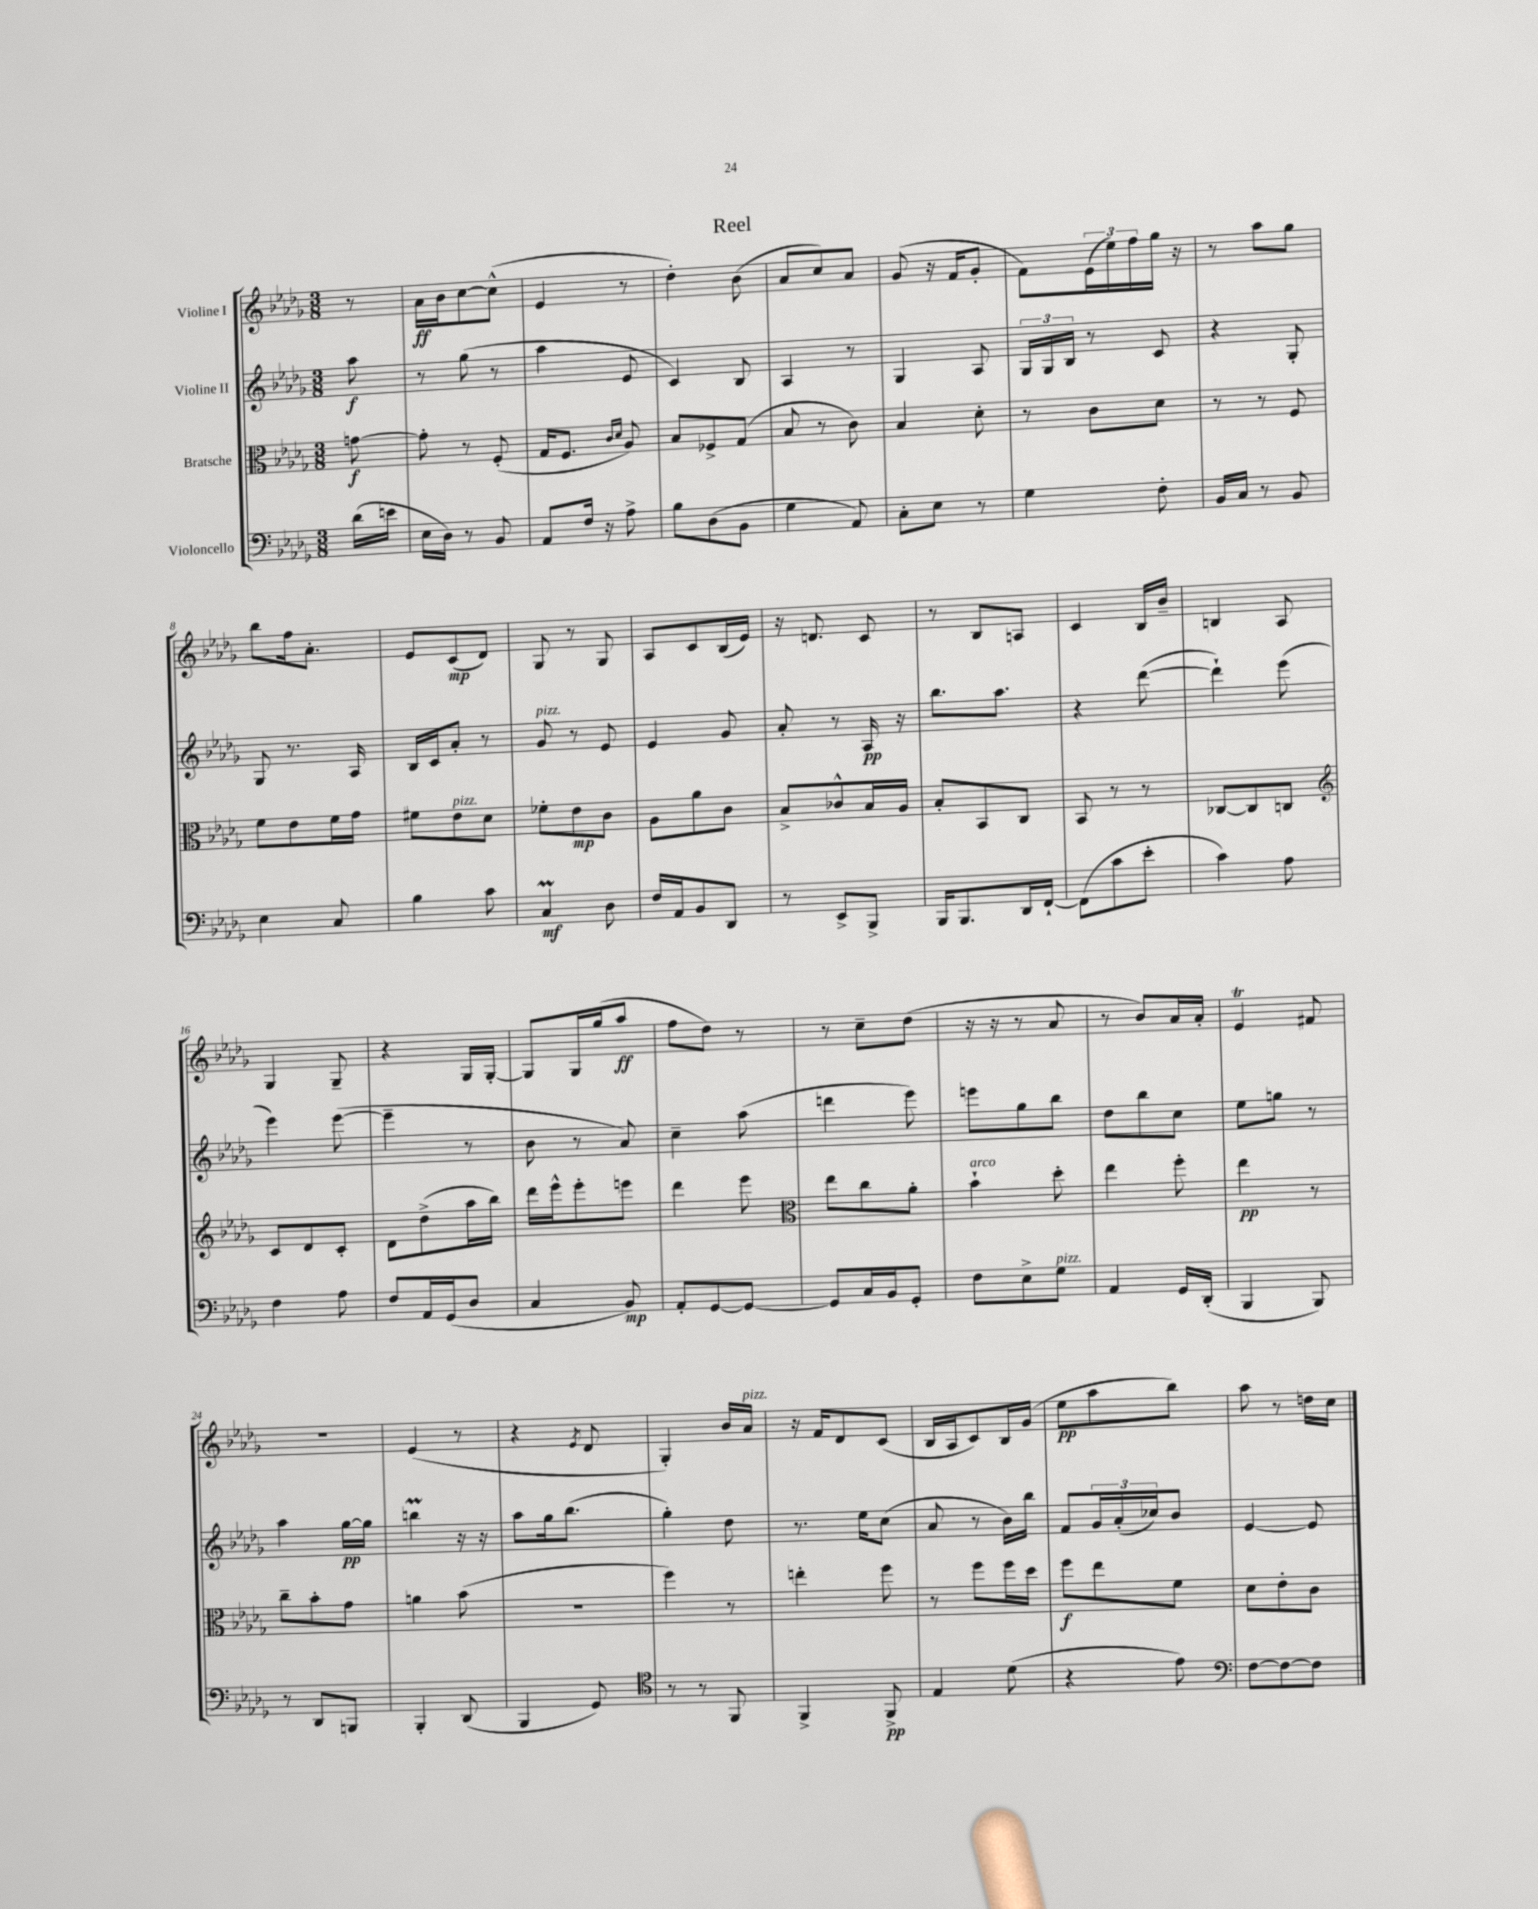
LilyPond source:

\header { title = "Reel" }
<<
\new StaffGroup <<
\new Staff = "s0" \with { instrumentName = "Violine I" } {
    \clef treble \key des \major \numericTimeSignature \time 3/8 \partial 8
    r8 |
    aes'16\ff bes'16 c''8~ c''8-^( |
    ees'4 r8 |
    des''4-.) bes'8( |
    aes'8 c''8) aes'8 |
    ges'8( r16 f'16 ges'8-. |
    f'8) \tuplet 3/2 { ees'16( ees''16) f''16 } ges''16 r16 |
    r8 aes''8 ges''8 |
    bes''8 f''16 aes'8.-. |
    ees'8 c'8\mp( des'8) |
    ges8 r8 ges8 |
    aes8 c'8 bes16( ees'16) |
    r16 d'8. c'8 |
    r8 bes8 a8 |
    c'4 bes16 bes'16-- |
    b4 aes8 |
    ges4 ges8-- |
    r4 ges16 ges16~-. |
    ges8 ges16 ges''16( aes''8\ff |
    f''8 des''8) r8 |
    r8 c''8-- des''8( |
    r16 r16 r8 aes'8 |
    r8 bes'8) aes'16 aes'16-. |
    ees'4\trill fis'8 |
    R4. |
    ees'4( r8 |
    r4 \acciaccatura { ees'8 } des'8 |
    ges4-.) bes'16 aes'16^\markup { \italic "pizz." } |
    r16 f'16 des'8 c'8( |
    bes16 aes16 c'8) bes16 ges'16( |
    ees''8\pp aes''8 bes''8) |
    aes''8 r8 d''16 c''16 \bar "|." |
}
\new Staff = "s1" \with { instrumentName = "Violine II" } {
    \clef treble \key des \major \numericTimeSignature \time 3/8 \partial 8
    aes''8\f |
    r8 ges''8( r8 |
    aes''4 ees'8 |
    c'4) bes8 |
    aes4 r8 |
    ges4 aes8 |
    \tuplet 3/2 { ges16 ges16 bes16 } r8 c'8 |
    r4 ges8-. |
    ges8 r8. aes16 |
    bes16 c'16 aes'8-. r8 |
    ges'8^\markup { \italic "pizz." } r8 ees'8 |
    ees'4 ges'8 |
    aes'8-. r8 aes16\pp r16 |
    bes''8. aes''8. |
    r4 des'''8~( |
    des'''4-!) ees'''8( |
    ees'''4) ees'''8~( |
    ees'''4-- r8 |
    bes'8 r8 aes'8) |
    c''4-- aes''8( |
    d'''4 ees'''8) |
    e'''8 ges''8 bes''8 |
    des''8 bes''8 c''8 |
    ees''8 g''8 r8 |
    aes''4 ges''16~\pp ges''16 |
    b''4\prall r16 r16 |
    aes''8 ges''16 bes''8.( |
    ges''4-.) des''8 |
    r8. ees''16 c''8( |
    aes'8 r8 bes'16) bes''16 |
    f'8 \tuplet 3/2 { ges'16 aes'16-.( ces''16) } bes'8 |
    ees'4~ ees'8 \bar "|." |
}
\new Staff = "s2" \with { instrumentName = "Bratsche" } {
    \clef alto \key des \major \numericTimeSignature \time 3/8 \partial 8
    g'8~\f |
    g'8-. r8 f8-.( |
    ges16 f8. \grace { c'16 des'16 } aes8) |
    bes8 fes8-> ges8( |
    bes8 r8 c'8) |
    bes4 des'8-. |
    r8 c'8 des'8 |
    r8 r8 f8 |
    f'8 ees'8 f'16 ges'16 |
    fis'8 ees'8^\markup { \italic "pizz." } des'8 |
    fes'8-. ees'8\mp c'8 |
    aes8 aes'8 c'8 |
    bes8-> ces'8-^ bes16 aes16 |
    bes8-. bes,8 c8 |
    bes,8 r8 r8 |
    ces8~ ces8 c8 |
    \clef treble c'8 des'8 c'8-. |
    des'8 des''8->( aes''16 bes''16) |
    des'''16 ees'''16-^ ees'''8-. e'''8 |
    des'''4 ees'''8 |
    \clef alto ees''8 c''8 aes'8-. |
    bes'4-!^\markup { \italic "arco" } des''8-. |
    ees''4 f''8-. |
    ees''4\pp r8 |
    c''8-- bes'8-. ges'8 |
    a'4 bes'8( |
    R4. |
    f''4) r8 |
    e''4-. f''8 |
    r8 f''8 f''16 des''16 |
    f''8\f ees''8 f'8 |
    des'8 ees'8-. c'8 \bar "|." |
}
\new Staff = "s3" \with { instrumentName = "Violoncello" } {
    \clef bass \key des \major \numericTimeSignature \time 3/8 \partial 8
    des'16( e'16 |
    ees16 des16) r8 bes,8 |
    aes,8 f16 r16 aes8-> |
    bes8 des8( bes,8 |
    ges4 aes,8) |
    c8-. ees8 r8 |
    ges4 f8-. |
    bes,16 c16 r8 bes,8 |
    ees4 c8 |
    bes4 c'8 |
    c4\prall\mf des8 |
    f16 aes,16 bes,8 des,8 |
    r8 ees,8-> bes,,8-> |
    bes,,16 bes,,8. des,16 f,16~-! |
    f,8( c'8 ees'8-. |
    c'4) aes8 |
    f4 aes8 |
    f8 aes,16 ges,16( des8 |
    c4 bes,8\mp) |
    aes,8-. ges,8~ ges,8~ |
    ges,8 c16 bes,16 ges,8-. |
    f8 ees8-> ges8^\markup { \italic "pizz." } |
    aes,4 ges,16 des,16-.( |
    bes,,4 bes,,8) |
    r8 des,8 b,,8 |
    bes,,4-. des,8( |
    bes,,4 ges,8) |
    \clef tenor r8 r8 f,8 |
    f,4-> f,8->\pp |
    ees4 des'8( |
    r4 ees'8) |
    \clef bass f8~ f8~ f8 \bar "|." |
}
>>
>>
